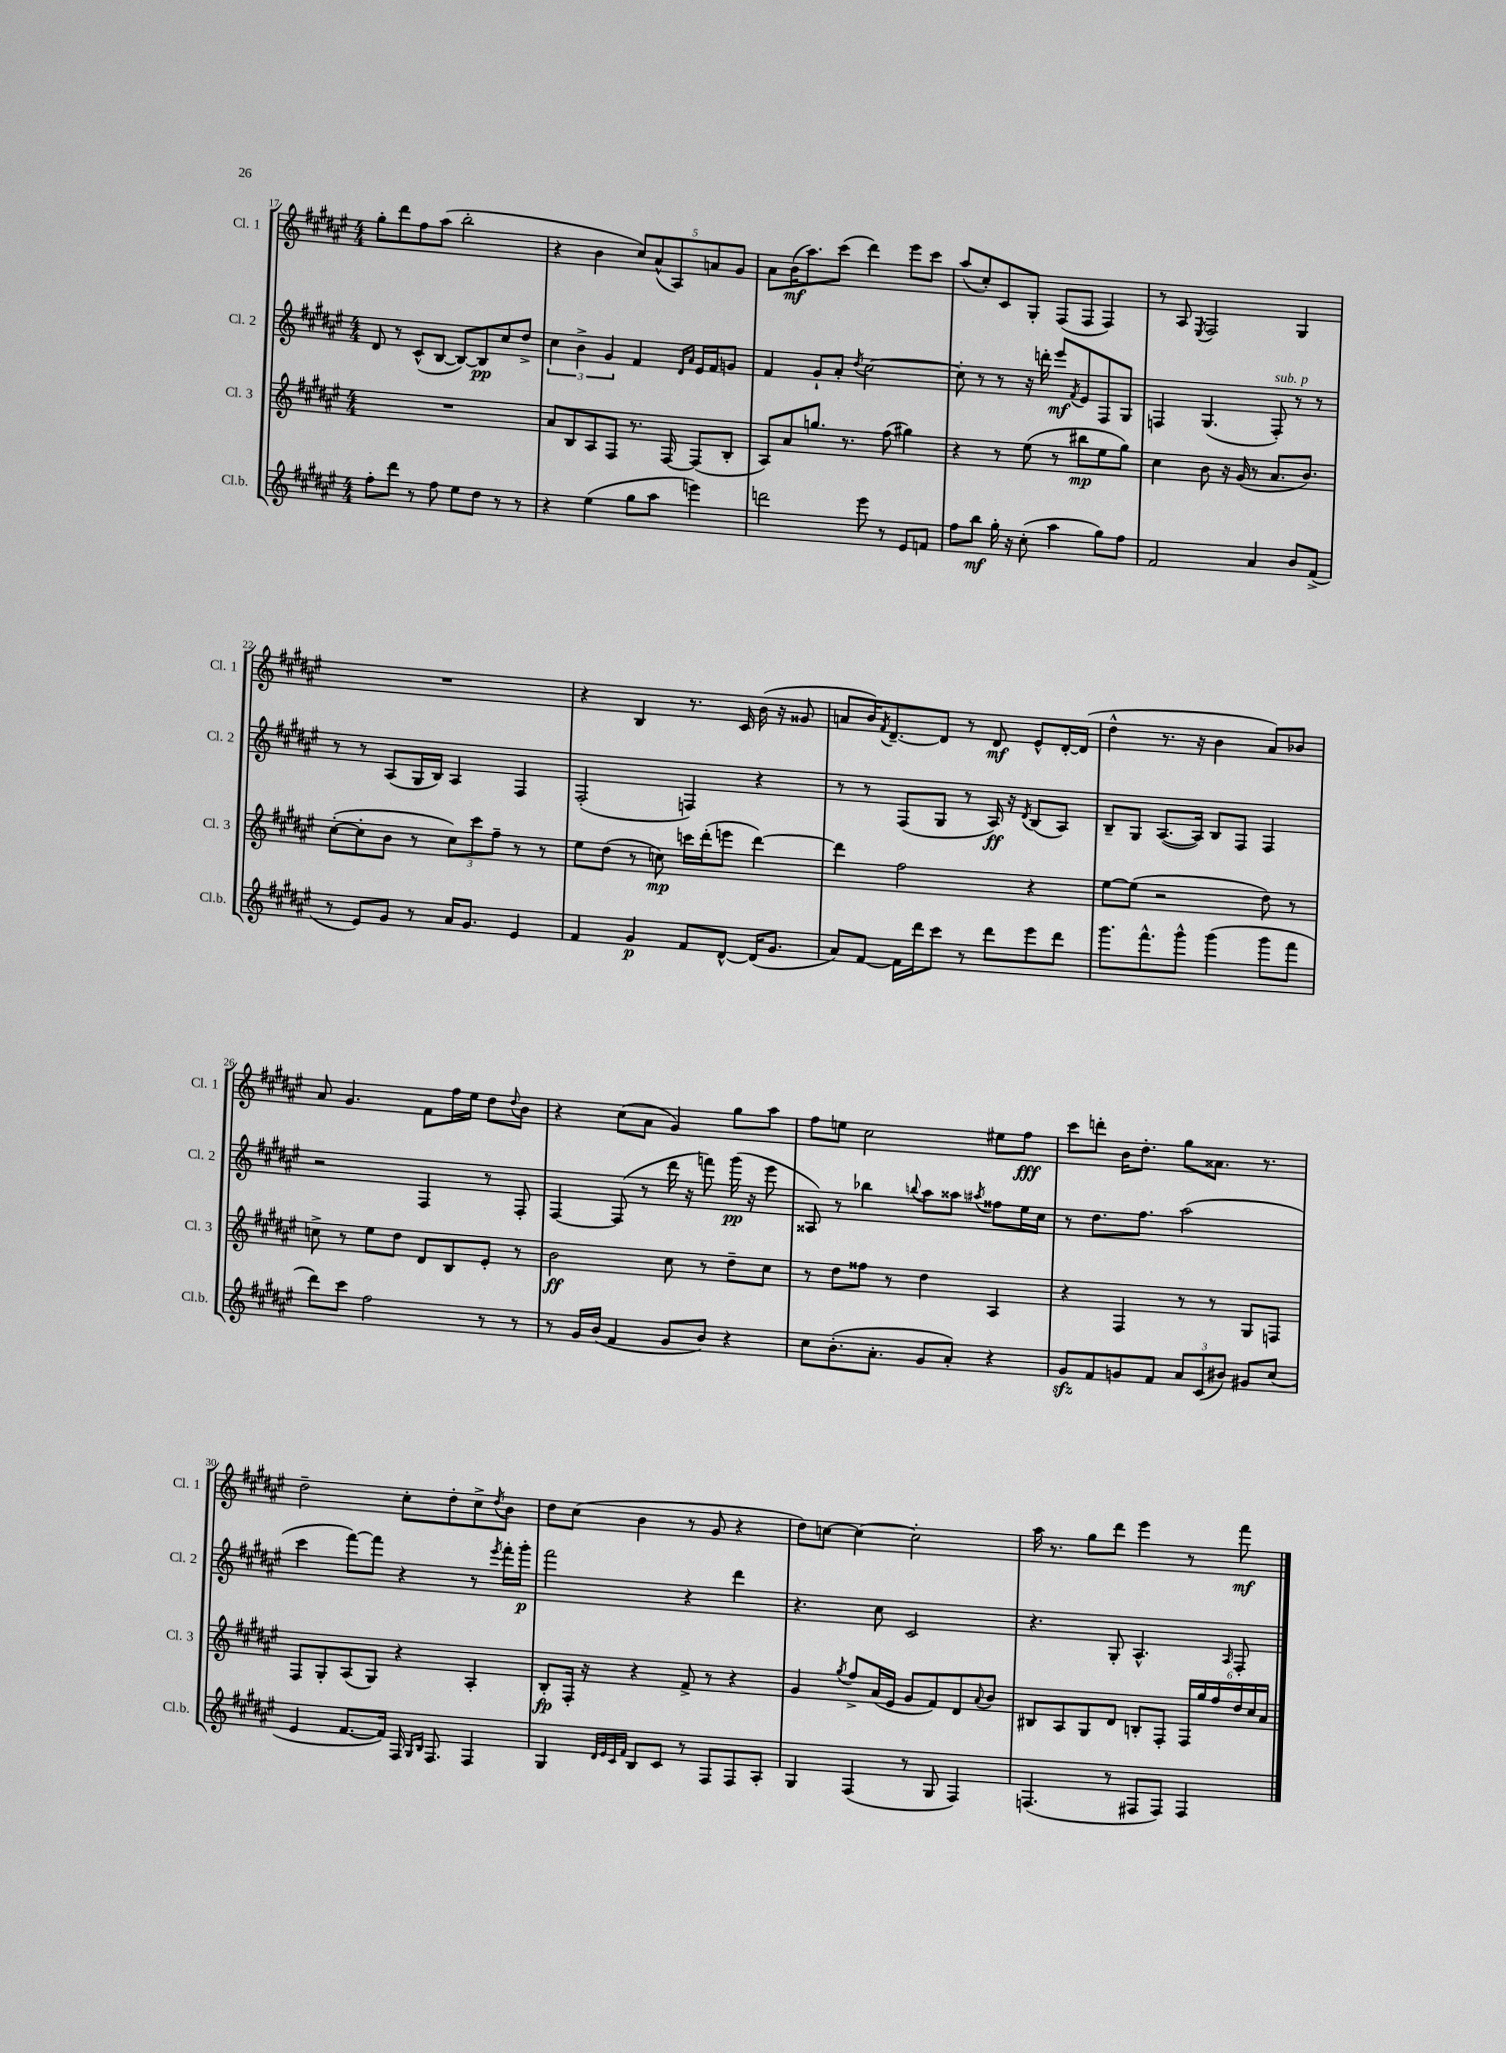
<<
\new StaffGroup <<
\new Staff = "s0" \with { instrumentName = "Cl. 1" shortInstrumentName = "Cl. 1" } {
    \clef treble \key fis \major \numericTimeSignature \time 4/4
    gis''8-. dis'''8 fis''8 ais''8( b''2-. |
    r4 b'4 \tuplet 5/4 { cis''8) ais'8-^( ais8) a'8 gis'8 } |
    ais'8 b'16\mf( ais''8.) cis'''8( dis'''4) eis'''8 cis'''8 |
    ais''8( cis''8-.) cis'8 gis8-. fis8( fis8 fis4) |
    r8 ais8 \acciaccatura { eis8 } fis2 gis4 |
    R1 |
    r4 b4 r8. cis'16 b'16( r16 gisis'8 |
    a'8 b'16) \acciaccatura { fis'8 } dis'8.~-- dis'8 r8 dis'8\mf eis'8-^ dis'16~-. dis'16( |
    dis''4-^ r8. r16 b'4 ais'8) bes'8 |
    ais'8 gis'4. fis'8 fis''16 eis''16 dis''8 \appoggiatura { dis''8 } b'8 |
    r4 cis''8( ais'8 gis'4) gis''8 ais''8 |
    fis''8 e''8 cis''2 eis''8 fis''8\fff |
    cis'''8 d'''8-. b'16 dis''8.-. gis''8 aisis'8. r8. |
    dis''2-- cis''8-. dis''8-. cis''8-> \acciaccatura { dis''8 } b'8 |
    dis''8 cis''8( b'4 r8 gis'8 r4 |
    dis''8) c''8~ c''4~ c''2-. |
    ais''16 r8. gis''8 dis'''8 eis'''4 r8 fis'''8\mf \bar "|." |
}
\new Staff = "s1" \with { instrumentName = "Cl. 2" shortInstrumentName = "Cl. 2" } {
    \clef treble \key fis \major \numericTimeSignature \time 4/4
    dis'8 r8 cis'8-^( b8~ b8~) b8\pp cis''8 dis''8-> |
    \tuplet 3/2 { cis''4 b'4-> gis'4 } fis'4 \grace { dis'16 ais'16 } eis'16 fis'16 g'8 |
    fis'4 gis'8-! ais'8-. \acciaccatura { dis''8 } cis''2~ |
    cis''8-. r8 r8 r16 d'''16-. eis'''8\mf \acciaccatura { fis'8 } eis'8 fis8 gis8 |
    f4 gis4.( f8-.^\markup { \italic "sub. p" }) r8 r8 |
    r8 r8 ais8( gis16 b16) ais4 fis4 |
    fis2-.( f4) r4 |
    r8 r8 fis8( gis8 r8 ais16\ff) r16 \acciaccatura { dis'8 } b8( ais8) |
    b8-- gis8 ais8.~( ais16) b8 fis8 fis4 |
    r2 fis4 r8 fis8-. |
    fis4~ fis8( r8 dis'''16 r16 f'''8) gis'''16\pp( r16 eis'''8 |
    aisis8) r8 bes''4 \appoggiatura { b''8 } ais''8 aisis''8 \acciaccatura { ais''8 } fisis''8 eis''16 cis''16 |
    r8 dis''8. fis''8. ais''2( |
    cis'''4 fis'''8~) fis'''8 r4 r8 \acciaccatura { eis'''8 } fis'''16-. gis'''16-.\p |
    fis'''2 r4 dis'''4 |
    r4. cis''8 cis'2 |
    r4. gis8-. ais4.-^ \grace { ais16 } fis8-. \bar "|." |
}
\new Staff = "s2" \with { instrumentName = "Cl. 3" shortInstrumentName = "Cl. 3" } {
    \clef treble \key fis \major \numericTimeSignature \time 4/4
    R1 |
    ais'8 b8 ais8 fis8 r8. fis16~ fis8( b8-. |
    ais8) ais'8 g''8. r8. fis''8( gis''4) |
    r4 r8 eis''8( r8 bis''8\mp eis''8 gis''8) |
    cis''4 b'8 r16 gis'16( r8 ais'8. b'8.) |
    cis''8~-.( cis''8-. b'8 r8 \tuplet 3/2 { cis''8) cis'''8 fis''8-- } r8 r8 |
    eis''8 dis''8( r8 c''8\mp) c'''16 dis'''16-.( e'''8 dis'''4~) |
    dis'''4 fis''2 r4 |
    eis''8~ eis''8( r2 dis''8) r8 |
    c''8-> r8 eis''8 dis''8 dis'8 b8 eis'8-. r8 |
    b'2\ff cis''8 r8 dis''8-- cis''8 |
    r8 dis''8 fisis''8 r8 dis''4 ais4 |
    r4 fis4 r8 r8 gis8 f8 |
    fis8 gis8-. ais8( gis8) r4 ais4-. |
    b8-.\fp fis16-. r16 r4 fis'8-> r8 r4 |
    gis'4 \acciaccatura { gis''8 } fis''8-> ais'16( eis'16 gis'8 fis'8) dis'8 \appoggiatura { ais'8 } b'8 |
    bis8 ais8 gis8 dis'8 b8-. fis8-. \tuplet 6/4 { fis16 gis''16 fis''16 dis''16 cis''16 ais'16 } \bar "|." |
}
\new Staff = "s3" \with { instrumentName = "Cl.b." shortInstrumentName = "Cl.b." } {
    \clef treble \key fis \major \numericTimeSignature \time 4/4
    fis''8-. dis'''8 r8 fis''8 eis''8 dis''8 r8 r8 |
    r4 eis''4( gis''8 ais''8 e'''4) |
    d'''2 eis'''8 r8 eis'8 f'8 |
    fis''8 b''8\mf gis''16-. r16 cis''8-.( ais''4 gis''8) fis''8 |
    fis'2 ais'4 b'8 fis'8->( |
    r8 eis'8) gis'8 r8 ais'16 gis'8. eis'4 |
    fis'4 gis'4\p fis'8 dis'8~-^ dis'16( gis'8. |
    ais'8) fis'8~ fis'16 dis'''16 cis'''8 r8 dis'''8 eis'''8 dis'''8 |
    gis'''8. fis'''8.-^ gis'''8-^ gis'''4( gis'''8 fis'''8 |
    dis'''8) cis'''8 fis''2 r8 r8 |
    r8 gis'16 b'16( fis'4 gis'8 b'8) r4 |
    cis''8 b'8.-.( ais'8.-. gis'8 ais'8-.) r4 |
    gis'8\sfz fis'8 g'8 fis'8 \tuplet 3/2 { ais'8 cis'8( bis'8) } gis'8 cis''8( |
    eis'4 fis'8.~ fis'16) fis16 \grace { gis16 b16 } fis8. fis4 |
    gis4 \grace { dis'32 eis'32 cis'32 fis'32 } b8 cis'8 r8 fis8 fis8 ais8-. |
    gis4 fis4( r8 gis8 fis4) |
    f4.( r8 fis8 fis8) fis4 \bar "|." |
}
>>
>>
\layout { \context { \Score currentBarNumber = #17 } }
